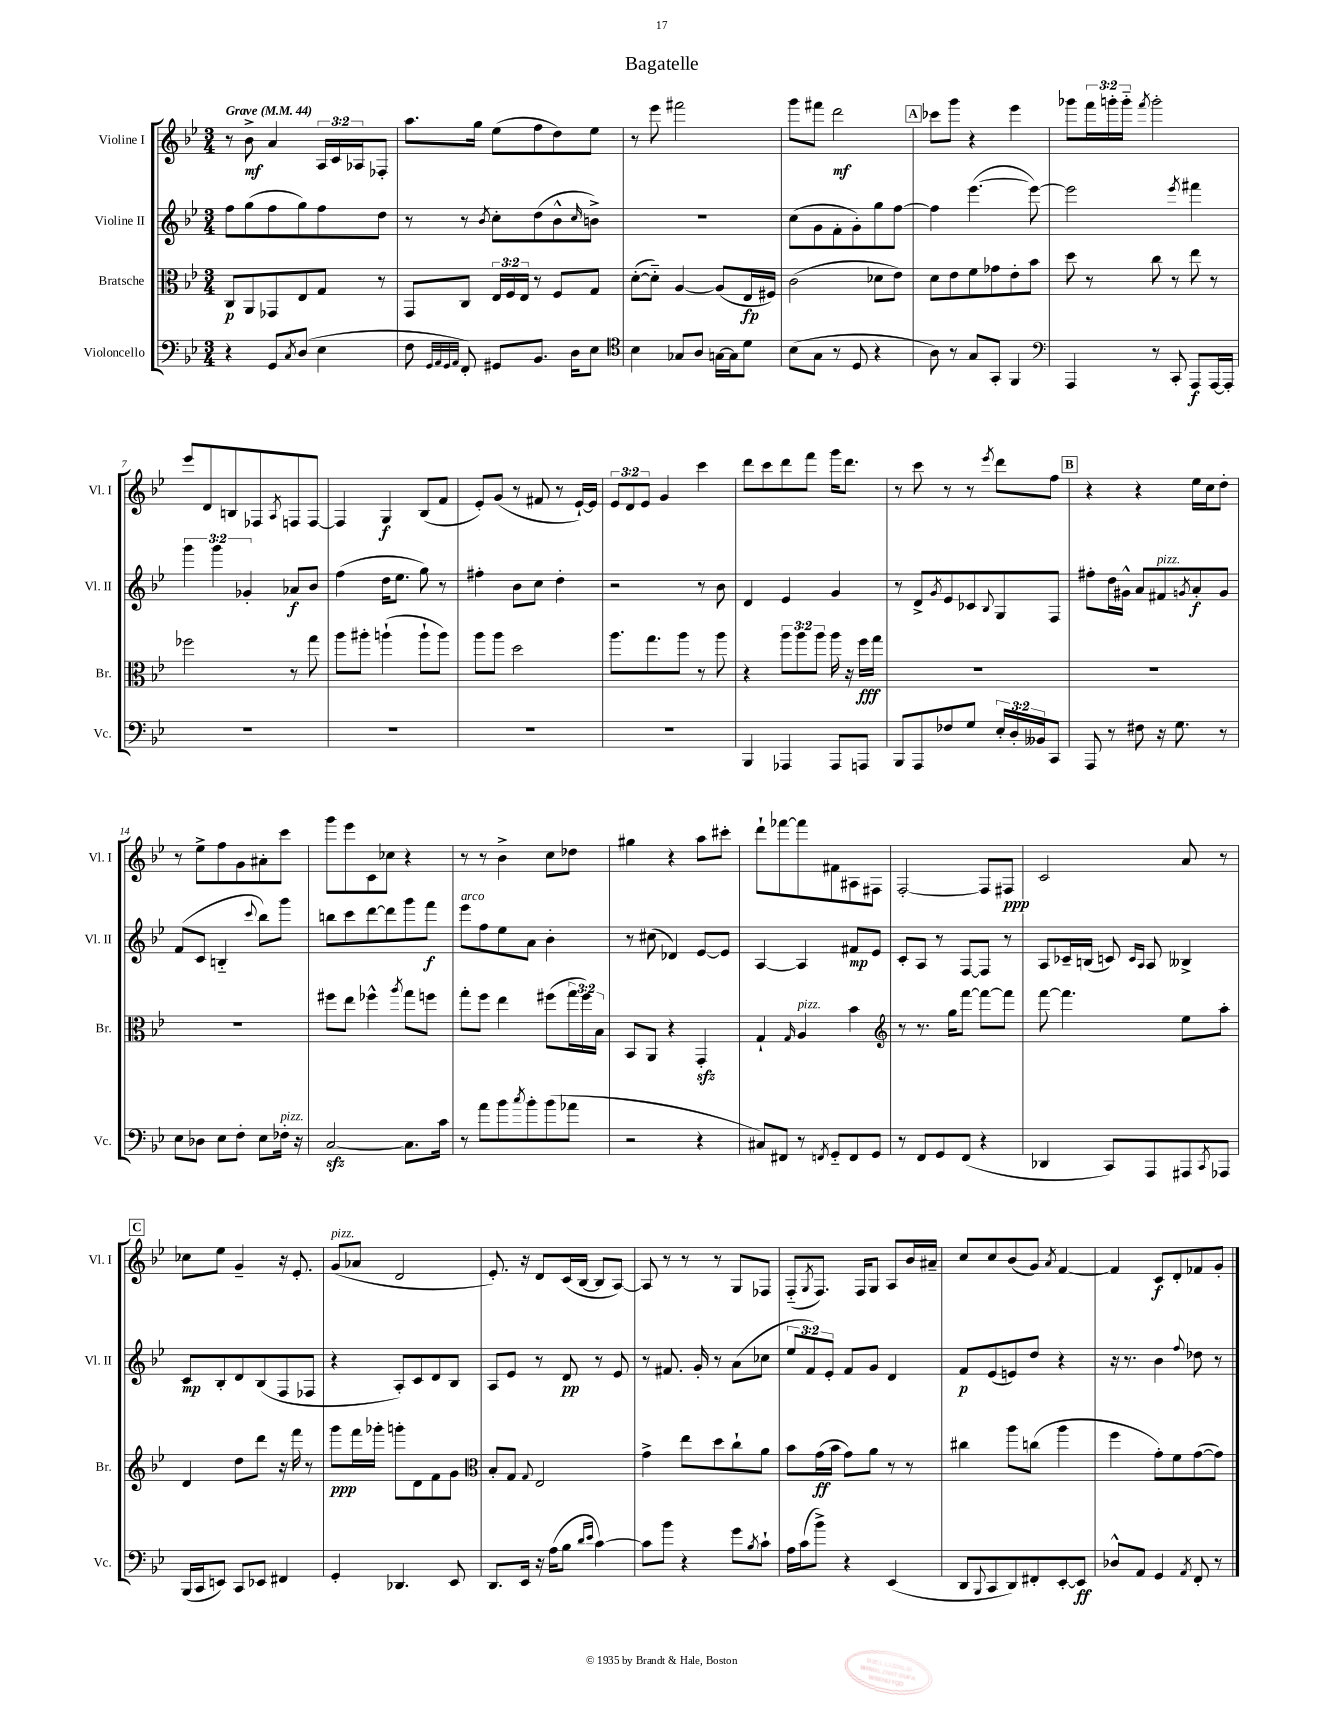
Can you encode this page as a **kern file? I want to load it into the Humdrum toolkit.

**kern	**kern	**kern	**kern
*staff4	*staff3	*staff2	*staff1
*clefF4	*clefC3	*clefG2	*clefG2
*k[b-e-]	*k[b-e-]	*k[b-e-]	*k[b-e-]
*M3/4	*M3/4	*M3/4	*M3/4
*MM44	*MM44	*MM44	*MM44
4r	8C	8ff	8r
.	8AA	(8gg	8b-^
8GG	8GG-	8ff	4a
8qC	.	.	.
(8D	8E-	8gg)	.
4E-	8G	8ff	24A
.	.	.	24c
.	.	.	24A-
.	8r	8dd	8F-'
=	=	=	=
8F	8GG	8r	8.aa
32qqGG	.	.	.
32qqAA	.	.	.
32qqGG	.	.	.
32qqAA	.	.	.
8FF')	8C	8r	.
.	.	.	16gg
.	.	8qb-	.
8GG#	24E-	8cc'	(8ee-
.	24F	.	.
.	24E-	.	.
8.BB-	8r	(8dd	8ff
.	8F	8b-^^	8dd)
16D	.	.	.
.	.	16qqcc	.
8E-	8G	8b^)	8ee-
=	=	=	=
*clefC4	*	*	*
4B-	([8d'	2.r	8r
.	8d'~])	.	8eee-
8G-	[4A	.	2fff#
8A	.	.	.
[16G	(8A]	.	.
16G]	.	.	.
8d	16E-	.	.
.	16F#)	.	.
=	=	=	=
(8B-	(2c	(8cc	8ggg
8G	.	8g	8fff#
8r	.	8f'	2ddd
8D	.	8g')	.
4r	8d-	8gg	.
.	8e-)	[8ff	.
=	=	=	=
8A)	8d	4ff]	8ccc-
8r	8e-	.	8ggg
8G	8f	([4.eee-	4r
8GG'	8g-	.	.
4FF	8e-'	.	4eee-
.	8b-	8eee-_)	.
=	=	=	=
*clefF4	*	*	*
4AAA	8dd	2eee-]	8ggg-
.	8r	.	24fff
.	.	.	24ggg'
.	.	.	24ggg'~
.	.	.	8qfff
8r	8cc	.	2ggg'
8CC'	8r	.	.
.	.	8qeee-	.
8AAA	8ee-	4fff#	.
[16AAA	8r	.	.
16AAA']	.	.	.
=	=	=	=
2.r	2ff-	6ggg	8eee-
.	.	.	8d
.	.	6ggg	.
.	.	.	8B
.	.	6g-'	.
.	.	.	8F-
.	.	.	8qA
.	8r	8a-	8F
.	8gg	8b-	[8F
=	=	=	=
2.r	8aa	(4ff	4F]
.	8aa#'	.	.
.	(4aa`	16dd	4G
.	.	8.ee-	.
.	8aa`	8gg)	(8B-
.	8aa)	8r	8f
=	=	=	=
2.r	8aa	4ff#'	8e-')
.	8aa	.	(8g
.	2dd	8b-	8r
.	.	8cc	8f#
.	.	4dd'	8r
.	.	.	[16e-`)
.	.	.	16e-]
=	=	=	=
2.r	8.aa	2r	12e-
.	.	.	12d
.	.	.	12e-
.	8.gg	.	.
.	.	.	4g
.	8aa	.	.
.	8r	8r	4ccc
.	8aa	8b-	.
=	=	=	=
4BBB-	4r	4d	8ddd
.	.	.	8ccc
4AAA-	12aa	4e-	8ddd
.	12aa	.	.
.	.	.	8fff
.	12aa	.	.
8AAA-	16aa	4g	16ggg
.	16r	.	8.ddd
8AAA	16ff	.	.
.	16gg	.	.
=	=	=	=
8BBB-	2.r	8r	8r
8AAA	.	8d^	8ccc
.	.	8qg	.
8F-	.	8e-	8r
8G	.	8c-	8r
.	.	8qqB-	8qeee-
24E-'	.	8G	8ddd
24D'	.	.	.
24BB--	.	.	.
8CC	.	8F	8ff
=	=	=	=
8AAA	2.r	8ff#'	4r
8r	.	16dd	.
.	.	16g#^^	.
8F#	.	8a	4r
16r	.	8f#	.
8.G	.	.	.
.	.	8qg	.
.	.	8a'	16ee-
.	.	.	16cc
8r	.	8g	8dd'
=	=	=	=
8E-	2.r	(8f	8r
8D-	.	8c	8ee-^
8E-	.	4B'~	8ff
8F'	.	.	8g
.	.	8qqccc	.
8E-	.	8bb-)	8a#'
16F-'	.	8ggg	8ccc
16r	.	.	.
=	=	=	=
[2C	8ff#	8bb	8ggg
.	8ee-	8ccc	8eee-
.	4ff-^^	[8ddd	8c
.	.	8ddd]	8cc-
.	8qaa	.	.
8.C]	8gg	8ggg	4r
.	8ff	8fff	.
16c	.	.	.
=	=	=	=
8r	8gg'	8eee-	8r
8a	8ff	8ff	8r
8b-	4ee-	8ee-	4b-^
8qcc	.	.	.
8b-'	.	8a	.
(8b-	(8ff#	4b-'	8cc
8a-	24gg	.	8dd-
.	24ff#)	.	.
.	24B-	.	.
=	=	=	=
2r	8BB-	8r	4gg#
.	8AA	(8cc#	.
.	4r	4d-)	4r
4r	4GG'	[8e-	8aa
.	.	8e-]	8ccc#'
=	=	=	=
8C#)	4G`	[4A	8ddd`
8FF#	.	.	[8fff-
.	16qqG	.	.
8r	4A	4A]	8fff-]
8qFF	.	.	.
8GG'~	.	.	8f#
8FF	4b-	8f#	8A#
8GG	.	8e-	8F#
=	=	=	=
*	*clefG2	*	*
8r	8r	8c'	[2F'
8FF	8.r	8A	.
8GG	.	8r	.
.	16gg	.	.
(8FF	[8fff	[8F	.
4r	8fff_	8F]	8F]
.	8fff]	8r	8F#
=	=	=	=
4DD-	[8fff	8A	2c
.	4.fff]	16c-~	.
.	.	(16B	.
8CC)	.	8c)	.
.	.	16qqc	.
.	.	16qqA	.
8AAA	.	8A	.
8AAA#	8ee-	4B--^	8a
8qCC	.	.	.
8AAA-	8aa'	.	8r
=	=	=	=
(16BBB-	4d	8c	8cc-
16CC	.	.	.
8EE)	.	8B-'	8ee-
8CC	8dd	8d	4g~
8EE-	8ddd	(8B-	.
4FF#	16r	8F	16r
.	16fff	.	8.e-'
.	8r	8F-	.
=	=	=	=
4GG'	8ggg	4r	(8g
.	16fff	.	8a-
.	16ggg-'	.	.
4.DD-	8ggg'	8A')	2d
.	8d	8c	.
.	8f	8d	.
8EE-	8g	8B-	.
=	=	=	=
*	*clefC3	*	*
8.DD	8B-'	8A	8.e-')
.	8G	8e-	.
16EE-	.	.	16r
.	8qqG	.	.
16r	2E-	8r	8d
(16A	.	.	.
8B-	.	8d	(16c
.	.	.	[16B-
16qqd	.	.	.
16qqe-	.	.	.
[4c)	.	8r	8B-]
.	.	8e-	[8A)
=	=	=	=
8c]	4g^	8r	8A]
8b-	.	8.f#	8r
4r	8ee-	.	8r
.	.	16g'	.
.	8dd	8r	8r
8g	8cc`	(8a	8G
8qB-	.	.	.
8c`	8a	8cc-	8F-
=	=	=	=
16A	8b-	12ee-	(8F'~
(16c	.	.	.
.	.	12f)	.
.	.	.	8qG
8b-^)	(16g	.	8.F)
.	.	12e-'	.
.	16b-	.	.
4r	8g)	8f	.
.	.	.	16F
.	8a	8g	8G
(4EE-	8r	4d	8A
.	8r	.	16b-
.	.	.	16a#~
=	=	=	=
8DD	4cc#	8f	8cc
8qqBBB-	.	.	.
8CC	.	(8e-	8cc
8DD)	8aa	8e)	(8b-
8FF#'	(8cc	8dd	8g)
.	.	.	8qa
[8EE-'	4aa	4r	[4f
8EE-]	.	.	.
=	=	=	=
8D-^^	4ff	16r	4f]
.	.	8.r	.
8AA	.	.	.
4GG	8g')	4b-	8c
.	8f	.	8d'
8qAA	.	8qqff	.
8FF'	([8g	8dd-	8f-
8r	8g])	8r	8g'
==	==	==	==
*-	*-	*-	*-
